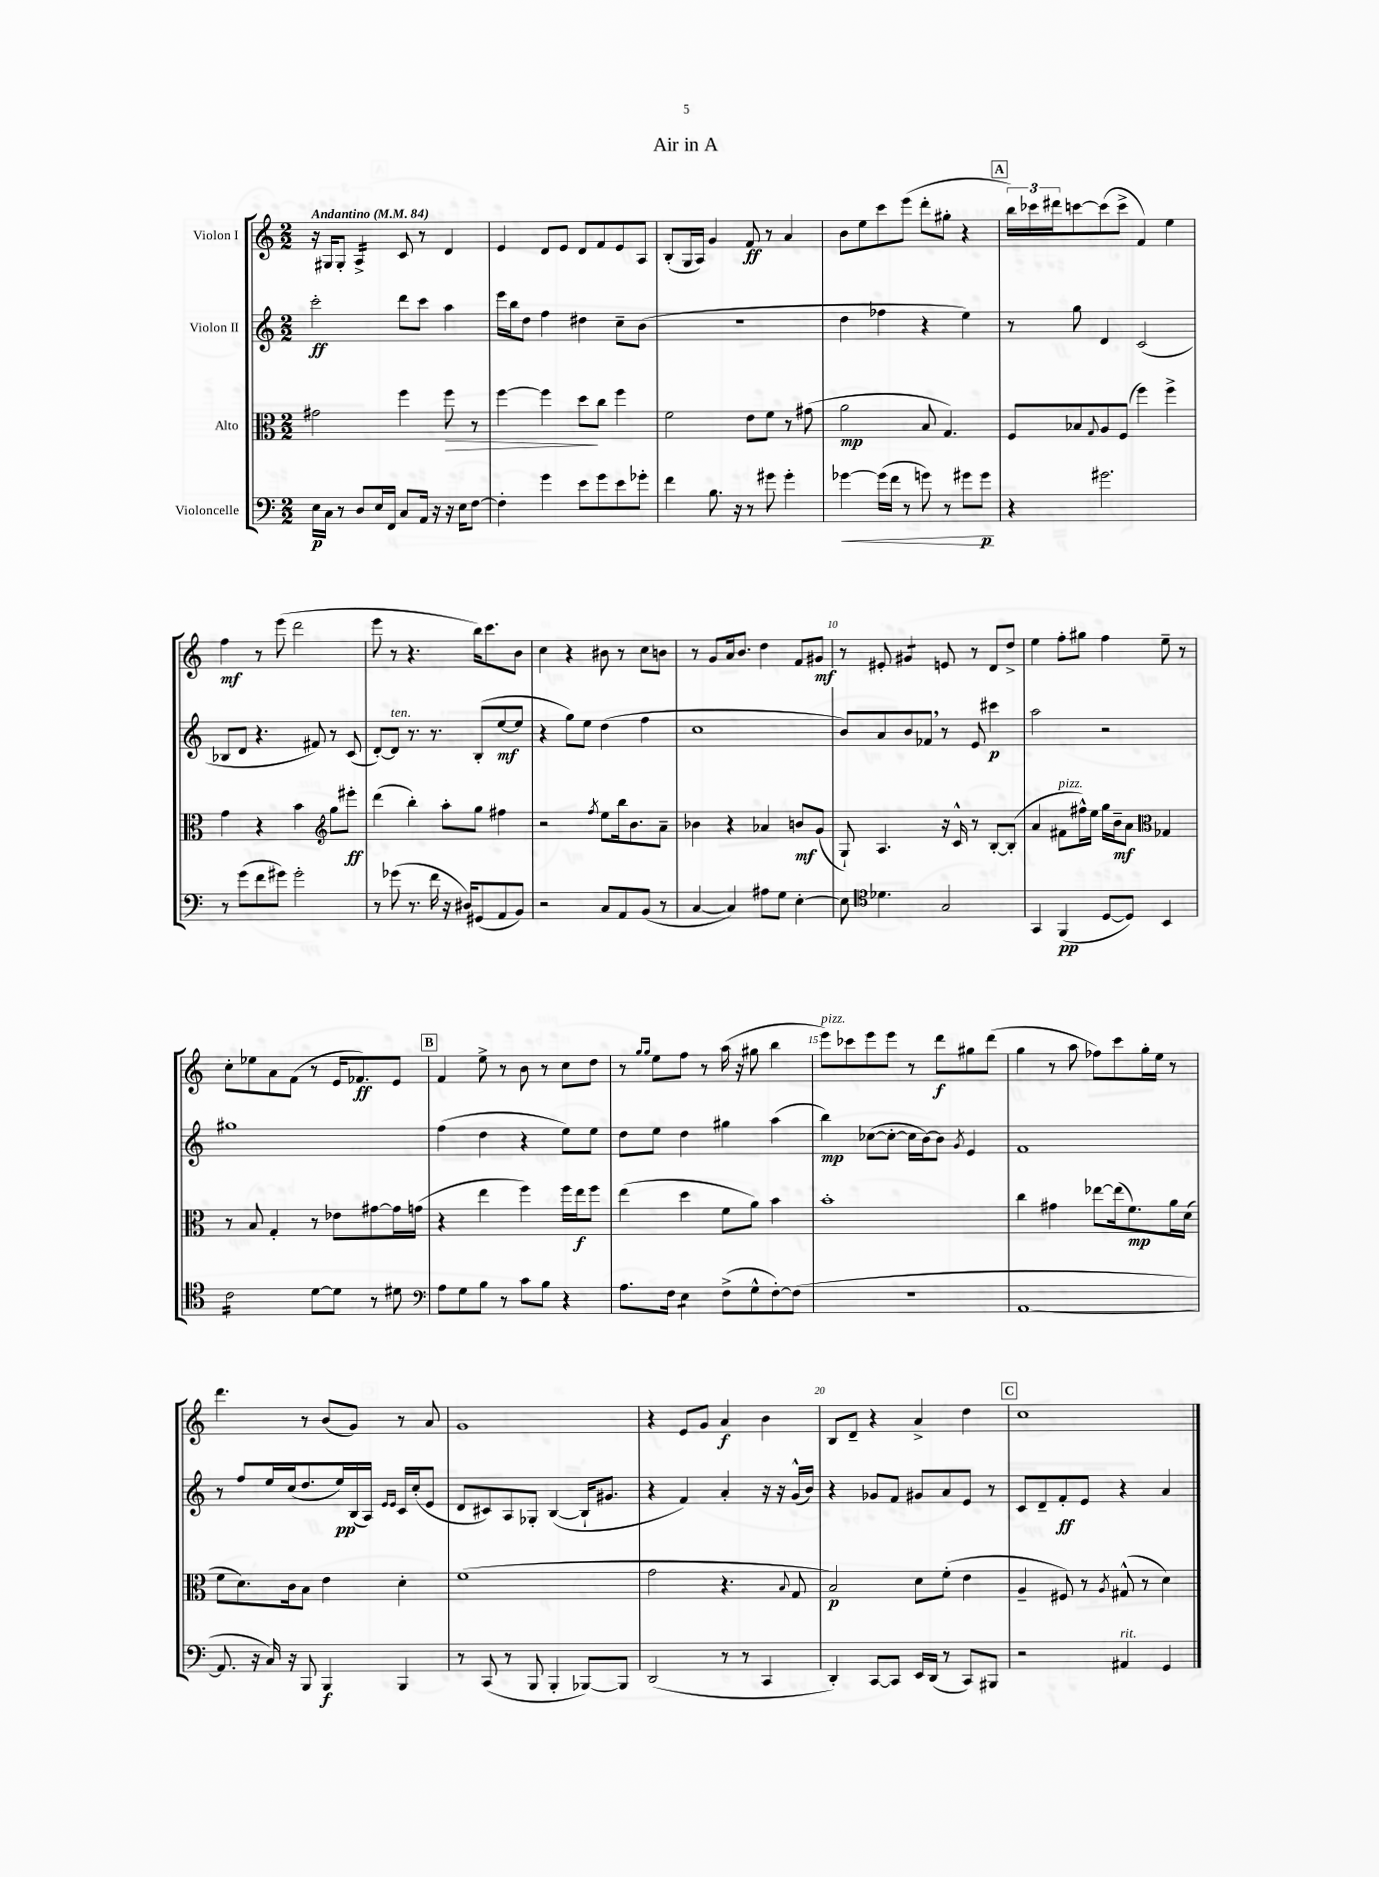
\header { title = "Air in A" }
<<
\new StaffGroup <<
\new Staff = "s0" \with { instrumentName = "Violon I" } {
    \clef treble \key c \major \numericTimeSignature \time 2/2 \tempo "Andantino" 4 = 84
    r16 gis16 gis8-. a4:16-> c'8 r8 d'4 |
    e'4 d'8 e'8 d'8 f'8 e'8 a8 |
    b8-.( g16 a16) g'4 f'8\ff r8 a'4 |
    b'8 e''8 c'''8 e'''8( d'''8-. gis''8-. r4 |
    \mark \markup { \box "A" } \tuplet 3/2 { b''16) ces'''16 dis'''16 } c'''8~ c'''8( c'''8-> f'4) e''4 |
    f''4\mf r8 e'''8( d'''2 |
    e'''8 r8 r4. b''16) c'''8. b'8 |
    c''4 r4 bis'8 r8 c''8 b'8 |
    r8 g'8 a'16 b'8. d''4 f'8 gis'8\mf |
    r8 eis'8-. gis'4:8 e'8 r8 d'8 d''8-> |
    e''4 f''8-. gis''8 f''4 e''8-- r8 |
    c''8-. ees''8 a'8 f'8( r8 e'16 fes'8.\ff) e'8 |
    \mark \markup { \box "B" } f'4 e''8-> r8 b'8 r8 c''8 d''8 |
    r8 \grace { g''16 g''16 } e''8 f''8 r8 a''16( r16 gis''8 b''4 |
    e'''8^\markup { \italic "pizz." }) ces'''8 e'''8 e'''8 r8 d'''8\f gis''8 d'''8( |
    g''4 r8 a''8 fes''8) c'''8 g''16-. e''16 r8 |
    d'''4. r8 b'8( g'8) r8 a'8 |
    g'1 |
    r4 e'8 g'8 a'4\f b'4 |
    b8 d'8-- r4 a'4-> d''4 |
    \mark \markup { \box "C" } c''1 \bar "|." |
}
\new Staff = "s1" \with { instrumentName = "Violon II" } {
    \clef treble \key c \major \numericTimeSignature \time 2/2
    c'''2-.\ff d'''8 c'''8 a''4 |
    e'''16 b''16 d''8 f''4 dis''4 c''8-- b'8( |
    r1 |
    d''4 fes''4 r4 e''4) |
    \mark \markup { \box "A" } r8 g''8 d'4 c'2( |
    bes8 d'8 r4. fis'8) r8 c'8( |
    d'8~-.) d'8^\markup { \italic "ten." } r8. r8. b8-.( e''8~\mf e''8 |
    r4 g''8) e''8 d''4( f''4 |
    c''1 |
    b'8) a'8 b'8 fes'8 \breathe r8 e'8 cis'''4\p |
    a''2 r2 |
    gis''1 |
    \mark \markup { \box "B" } f''4( d''4 r4 e''8) e''8 |
    d''8 e''8 d''4 gis''4 a''4( |
    b''4\mp) ces''8~( ces''8~-. ces''16 b'16~) b'8 \acciaccatura { g'8 } e'4 |
    f'1 |
    r8 f''8 e''16 c''16( d''8. e''16\pp) b16( a16) \grace { e'16 e'16 } c'16 c''16-.( e'8 |
    d'8 cis'8) a8 ges8-. b4~( b16-! gis'8. |
    r4 f'4) a'4-. r16 r16 g'16-^( b'16) |
    r4 ges'8 f'8 gis'8 a'8 e'8 r8 |
    \mark \markup { \box "C" } c'8 d'8-- f'8-.\ff e'8 r4 a'4 \bar "|." |
}
\new Staff = "s2" \with { instrumentName = "Alto" } {
    \clef alto \key c \major \numericTimeSignature \time 2/2
    gis'2 f''4 f''8\> r8 |
    f''4~ f''4 d''8\! c''8 f''4 |
    f'2 e'8 f'8 r8 gis'8( |
    a'2\mp b8 g4.) |
    \mark \markup { \box "A" } f8 bes8 \appoggiatura { g8 } a8 f8( f''4) f''4-> |
    g'4 r4 b'4 \clef treble g''8 eis'''8-.\ff |
    d'''4( b''4-.) a''8-. g''8 fis''4 |
    r2 \acciaccatura { f''8 } e''8 b''16 b'8. a'8-- |
    bes'4 r4 aes'4 b'8\mf g'8( |
    g8-!) a4. r16 c'16-^ r8 b8~-. b8-.( |
    a'4 fis'8^\markup { \italic "pizz." } fis''16-^) e''16 g''16 b'16--\mf a'8 \clef alto ges4 |
    r8 b8 g4-. r8 ees'8 gis'8~ gis'16 g'16( |
    \mark \markup { \box "B" } r4 e''4 f''4) f''16 e''16\f f''8 |
    e''4( d''4 f'8 a'8) b'4 |
    b'1-. |
    c''4 gis'4 ees''8~ ees''16( f'8.\mp) a'16 d'16( |
    f'8 d'8.) c'16 b8 e'4 d'4-. |
    f'1( |
    g'2 r4. \appoggiatura { b8 } g8 |
    b2\p) d'8 f'8-.( e'4 |
    \mark \markup { \box "C" } a4-- fis8) r8 \acciaccatura { a8 } gis8-^( r8 d'4) \bar "|." |
}
\new Staff = "s3" \with { instrumentName = "Violoncelle" } {
    \clef bass \key c \major \numericTimeSignature \time 2/2
    e16\p c16 r8 d8 e16 f,16 c8 a,16 r16 r16 e16 f8~ |
    f4-. g'4 e'8 g'8 e'8 ges'8-. |
    f'4 b8. r16 r8 gis'8 gis'4-. |
    ges'4~\< ges'16( f'16 r8 g'8) r8 gis'8 gis'8\p\! |
    \mark \markup { \box "A" } r4 gis'2. |
    r8 g'8( f'8 gis'8) gis'2-. |
    r8 ges'8( r8. f'16 r16 dis16) gis,8( a,8 b,8) |
    r2 c8 a,8 b,8( r8 |
    c4~ c4) ais8 g8 e4~-. |
    e8 \clef tenor des'4. g2 |
    g,4 f,4\pp( d8~ d8) b,4 |
    c'2:16 d'8~ d'8 r8 dis'8 |
    \mark \markup { \box "B" } \clef bass a8 g8 b8 r8 c'8 b8 r4 |
    a8. f16 e4:8 f8->( g8-^ f8~-.) f8( |
    R1 |
    a,1~ |
    a,8. r16 c16) r16 b,,8 b,,4\f b,,4 |
    r8 c,8( r8 b,,8 b,,4-. bes,,8~) bes,,8 |
    d,2( r8 r8 c,4 |
    d,4-.) c,8~ c,8 e,16 d,16( r8 c,8) bis,,8 |
    \mark \markup { \box "C" } r2 ais,4^\markup { \italic "rit." } g,4 \bar "|." |
}
>>
>>
\layout { \context { \Score \override BarNumber.break-visibility = ##(#f #t #t) barNumberVisibility = #(every-nth-bar-number-visible 5) } }
